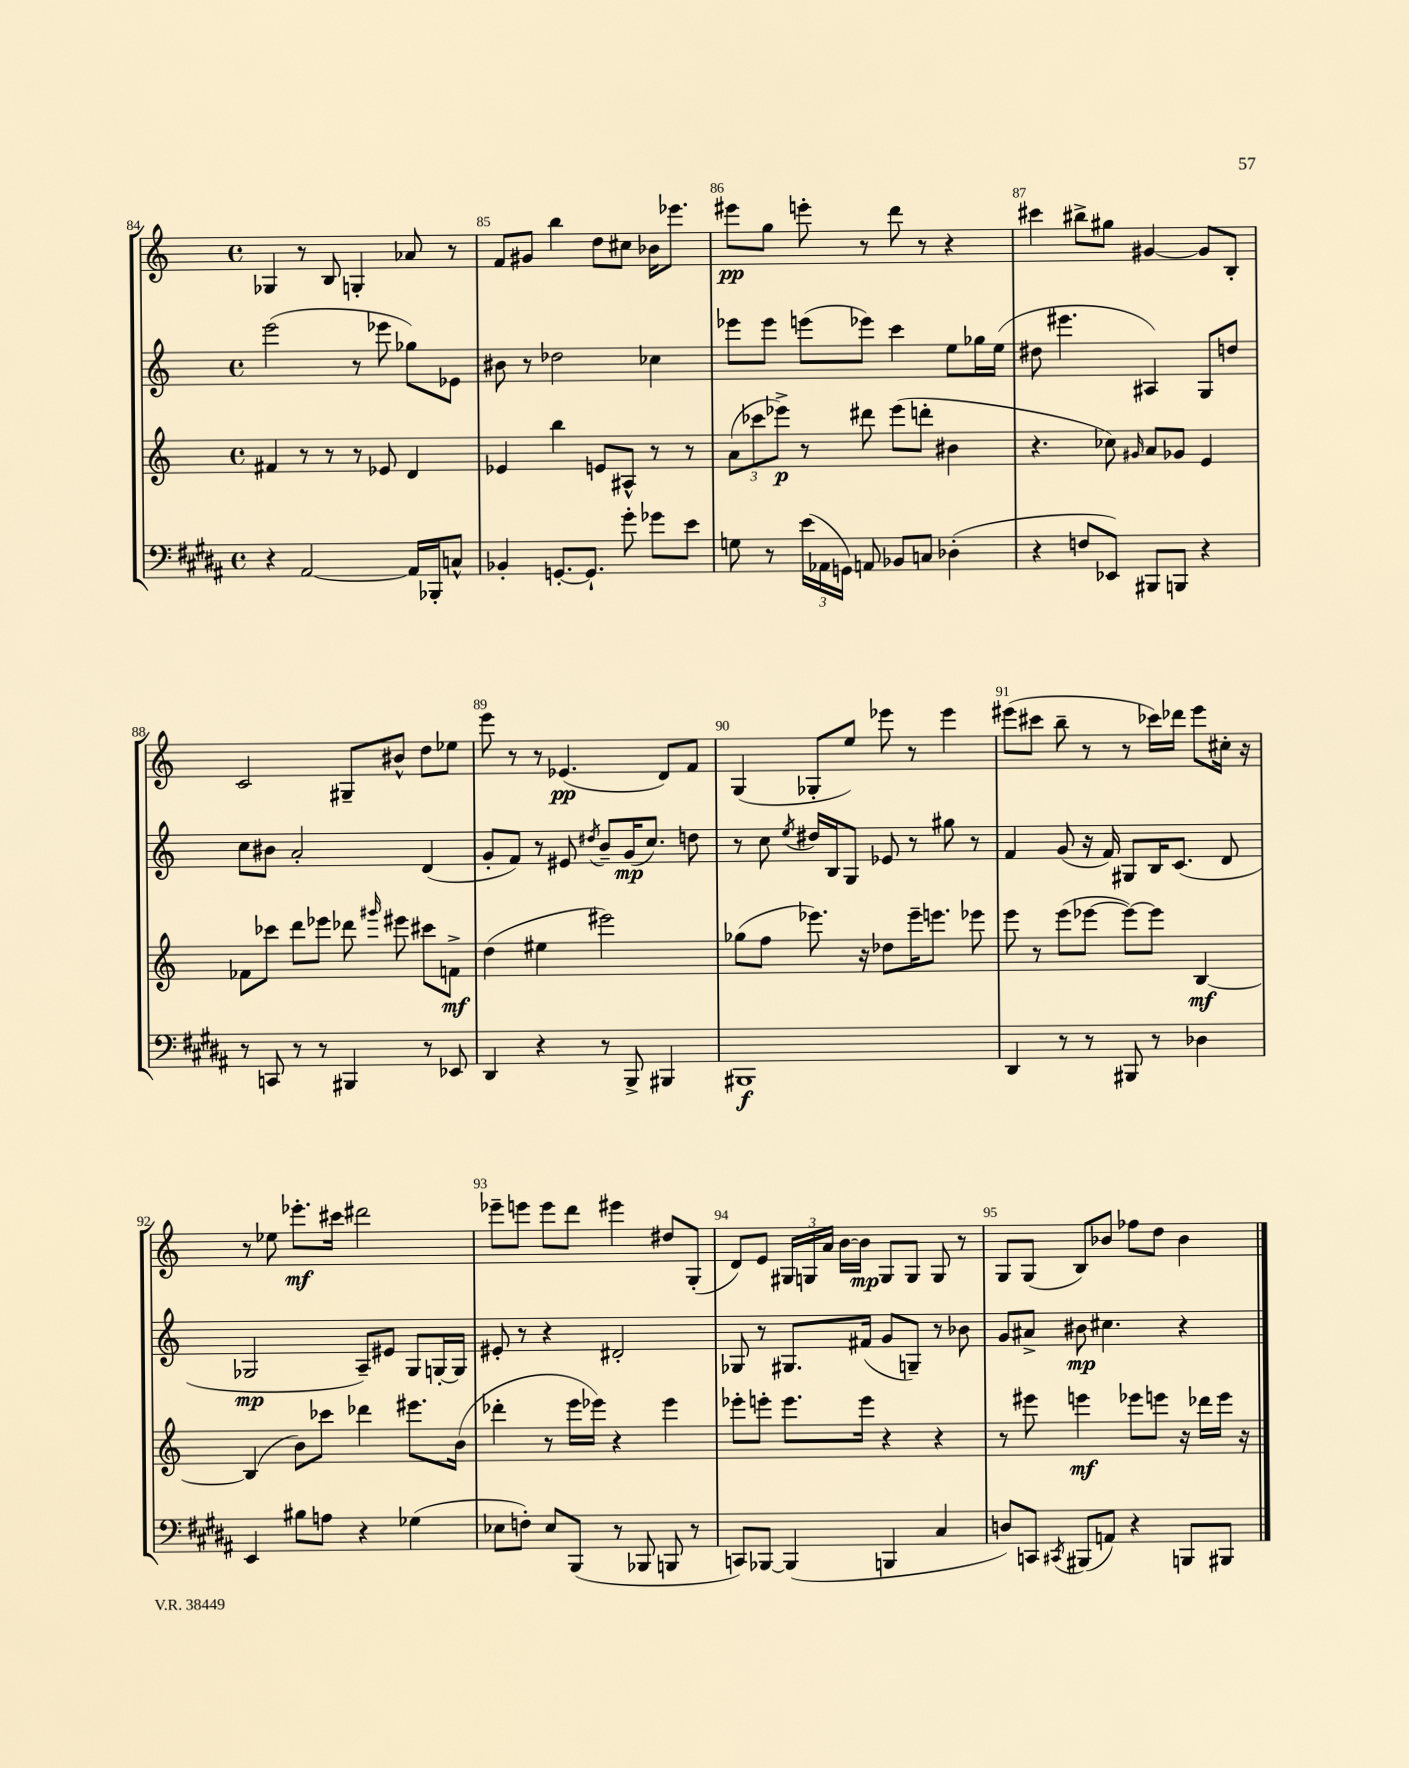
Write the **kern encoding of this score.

**kern	**kern	**kern	**kern
*staff4	*staff3	*staff2	*staff1
*clefF4	*clefG2	*clefG2	*clefG2
*k[f#c#g#d#a#]	*k[]	*k[]	*k[]
*M4/4	*M4/4	*M4/4	*M4/4
*met(c)	*met(c)	*met(c)	*met(c)
4r	4f#/	(2eee\	4G-/
[2AA#/	8r	.	8r
.	8r	.	8B/
.	8r	8r	4G'/
.	8e-/	8eee-\	.
16AA#/]LL	4d/	8gg-\L)	8a-/
16BBB-'/J	.	.	.
8C^^/J	.	8e-\J	8r
=	=	=	=
4BB-'/	4e-/	8b#\	8f/L
.	.	8r	8g#/J
[8.GG'/L	4bb\	2dd-\	4bb\
8.GG`/]J	.	.	.
.	8e/L	.	8dd\L
8g#'\	8A#^^/J	.	8cc#\J
8g-\L	8r	4cc-\	16b-\LK
.	.	.	8.eee-\J
8e\J	8r	.	.
=	=	=	=
8G\	(12a\L	8eee-\L	8eee#\L
.	12ccc-\	.	.
8r	.	8eee-\J	8gg\J
.	12eee-^\J)	.	.
(24e\LL	8r	(8eee\L	8eee'\
24AA-\	.	.	.
24GG\JJ)	.	.	.
8AA/	8ddd#\	8eee-\J)	8r
8BB-/L	(8eee-\L	4ccc\	8ddd\
8C/J	8ddd'\J	.	8r
(4D-'\	4b#\	8ee\L	4r
.	.	16gg-\L	.
.	.	(16ee\JJ	.
=	=	=	=
4r	4.r	8dd#\	4ccc#\
.	.	4.eee#\	.
8F/L	.	.	8bb#^\L
8EE-/J)	8cc-\)	.	8gg#\J
.	16qqg#/	.	.
8BBB#/L	8a/L	4A#/)	[4g#/
8BBB/J	8g-/J	.	.
4r	4e/	8G/L	8g#/]L
.	.	8dd/J	8B'/J
=	=	=	=
8r	8f-\L	8cc\L	2c/
8CC/	8ccc-\J	8b#\J	.
8r	8ddd\L	2a'/	.
8r	8eee-\J	.	.
4BBB#/	8ddd-\	.	8G#~/L
.	16qqggg#/	.	.
.	8eee#\	.	8b#^^/J
8r	8ccc#\L	(4d/	8dd\L
8EE-/	8f^\J	.	8ee-\J
=	=	=	=
4DD#/	(4dd\	8g'/L	8eee\
.	.	8f/J)	8r
4r	4ee#\	8r	8r
.	.	8e#/	(4.e-/
.	.	8qdd#/	.
8r	2eee#\)	8b~/L	.
8BBB^/	.	(16g/K	.
.	.	8.cc/J)	.
4BBB#/	.	.	8d/L)
.	.	8dd\	8f/J
=	=	=	=
1BBB#	(8gg-\L	8r	(4G/
.	8ff\J	8cc\	.
.	.	8qee/	.
.	8.eee-\)	16dd#/LL	8G-'/L
.	.	16B/J	.
.	.	8G/J	8ee/J)
.	16r	.	.
.	8dd-\L	8e-/	8eee-\
.	16eee-~\K	8r	8r
.	8.eee\J	.	.
.	.	8gg#\	4eee-\
.	8eee-\	8r	.
=	=	=	=
4DD#/	8eee\	4f/	(8eee#\L
.	8r	.	8ccc#\J
8r	(8eee\L	(8g/	8bb~\
8r	[8eee-\J	16r	8r
.	.	16f/)	.
8BBB#/	8eee-\_L)	8G#/L	8r
8r	8eee-\]J	16B/K	16ccc-\LL)
.	.	(8.c/J	16ddd-\JJ
4D-\	[4B/	.	8eee#\L
.	.	8d/	16cc#'\Jk
.	.	.	16r
=	=	=	=
4EE/	(4B/]	2G-/	8r
.	.	.	8ee-\
8B#\L	8b\L)	.	8.eee-'\L
8A\J	8ccc-\J	.	.
.	.	.	16ccc#\Jk
4r	4ddd-\	8A~/L)	2ddd#\
.	.	8e#/J	.
(4G-\	8.eee#\L	8G-/L	.
.	.	[16G'/L	.
.	(16b\Jk	16G/]JJ	.
=	=	=	=
8E-\L	4ddd-'\	8e#'/	8eee-~\L
8F'\J)	.	8r	8eee\J
8E-/L	8r	4r	8eee\L
(8BBB/J	16eee\LL	.	8ddd\J
.	16eee-\JJ)	.	.
8r	4r	2d#'/	4eee#\
8BBB-/	.	.	.
8BBB/	4eee-\	.	8dd#/L
8r	.	.	(8G'/J
=	=	=	=
8CC/L)	8eee-'\L	8G-/	8d/L)
[8BBB-/J	8eee'\J	8r	8e/J
(4BBB-/]	8.eee\L	8.G#/L	24G#/LL
.	.	.	24G/
.	.	.	24a/JJ
.	.	.	[16b\LL
.	16eee\Jk	(16f#/Jk	16b\]JJ
4BBB/	4r	8g/L	8G/L
.	.	8G~/J)	8G/J
4C#/	4r	8r	8G/
.	.	8b-\	8r
=	=	=	=
8D/L)	8r	8g/L	8G/L
8CC/J	8eee#\	8a#^/J	(8G/J
8qCC#/	.	.	.
(8BBB#/L	4eee\	8b#\	8B/L)
8AA/J)	.	4.cc#\	8b-/J
4r	8eee-\L	.	8ff-\L
.	8eee\J	.	8dd\J
8BBB/L	16r	4r	4b-\
.	16ddd-\LL	.	.
8BBB#/J	16eee\JJ	.	.
.	16r	.	.
==	==	==	==
*-	*-	*-	*-
